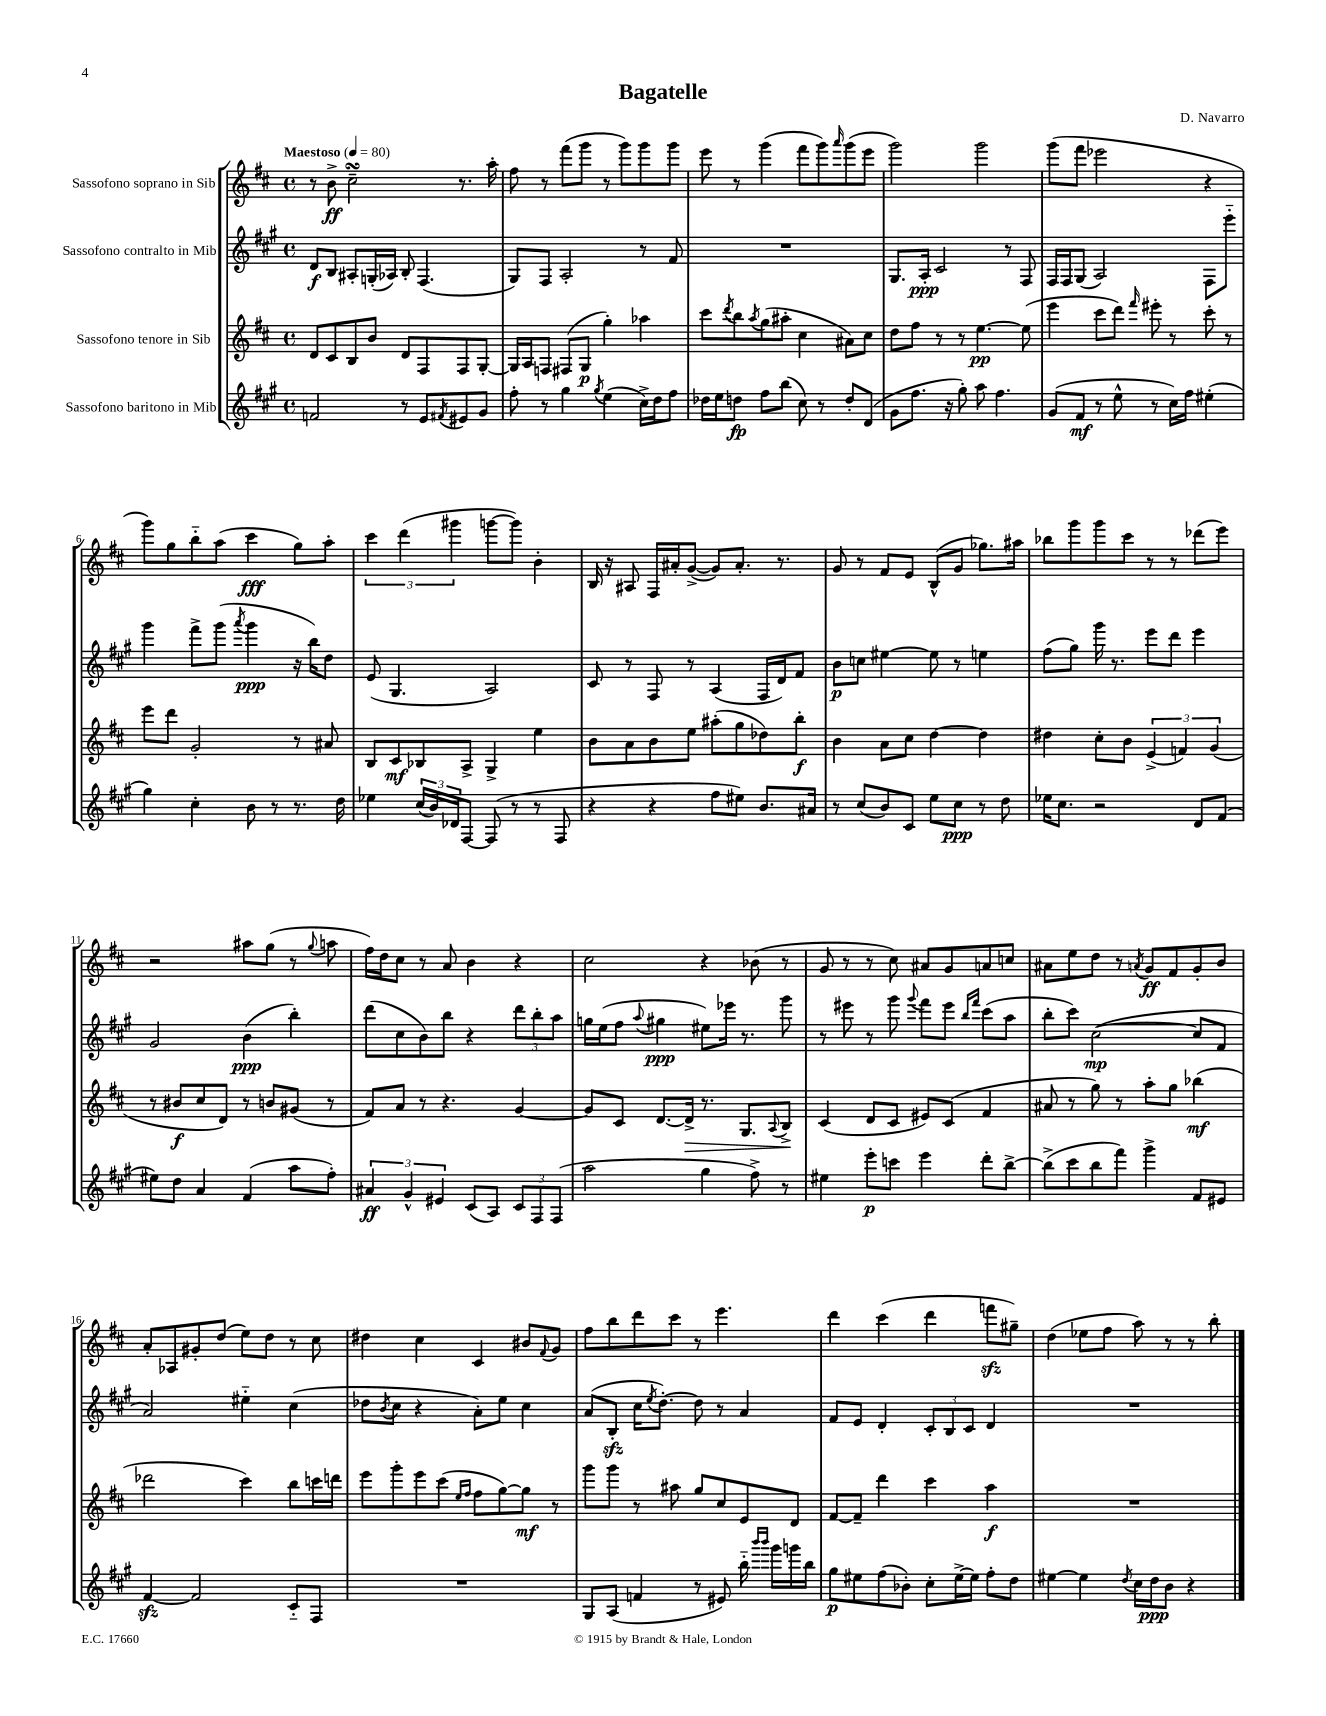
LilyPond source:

\header { title = "Bagatelle" composer = "D. Navarro" }
<<
\new StaffGroup <<
\new Staff = "s0" \with { instrumentName = "Sassofono soprano in Sib" } {
    \clef treble \key d \major \defaultTimeSignature \time 4/4 \tempo "Maestoso" 4 = 80
    r8 b'8->\ff cis''2--\turn r8. a''16-. |
    fis''8 r8 fis'''8( g'''8 r8 g'''8) g'''8 g'''8 |
    e'''8 r8 g'''4( fis'''8 g'''8) \grace { a'''16 } g'''8( e'''8 |
    g'''2) g'''2 |
    g'''8( fis'''8 ees'''2 r4 |
    g'''8) g''8 b''8-_ a''8( cis'''4\fff g''8) a''8-. |
    \tuplet 3/2 { cis'''4 d'''4( gis'''4 } g'''8~ g'''8) b'4-. |
    b16 r16 ais8 fis16 ais'16-. g'8~->( g'8) ais'8.-. r8. |
    g'8 r8 fis'8 e'8 b8-^( g'8 ges''8.) ais''16 |
    bes''8 g'''8 g'''8 cis'''8 r8 r8 des'''8( e'''8) |
    r2 ais''8 g''8( r8 \appoggiatura { g''8 } a''8 |
    fis''16) d''16 cis''8 r8 a'8 b'4 r4 |
    cis''2 r4 bes'8( r8 |
    g'8 r8 r8 cis''8) ais'8 g'8 a'8 c''8 |
    ais'8 e''8 d''8 r8 \acciaccatura { a'8 } g'8\ff fis'8 g'8-. b'8 |
    a'8-. aes8 gis'8-. d''8( e''8) d''8 r8 cis''8 |
    dis''4 cis''4 cis'4 bis'8 \appoggiatura { fis'8 } g'8 |
    fis''8 b''8 d'''8 cis'''8 r8 e'''4. |
    d'''4 cis'''4( d'''4 f'''8\sfz gis''8--) |
    d''4( ees''8 fis''8 a''8) r8 r8 b''8-. \bar "|." |
}
\new Staff = "s1" \with { instrumentName = "Sassofono contralto in Mib" } {
    \clef treble \key a \major \defaultTimeSignature \time 4/4
    d'8\f b8 ais8-. g16-.( aes16) b8-. fis4.( |
    gis8) fis8 a2-. r8 fis'8 |
    R1 |
    gis8. a16-.\ppp cis'2 r8 fis8 |
    fis16 fis16 gis8( a2) fis8 e'''8-_ |
    gis'''4 fis'''8-> gis'''8( \acciaccatura { a'''8 } gis'''4\ppp r16 b''16) d''8 |
    e'8( gis4. a2) |
    cis'8 r8 fis8 r8 a4( fis16 d'16) fis'8 |
    b'8\p c''8 eis''4~ eis''8 r8 e''4 |
    fis''8( gis''8) gis'''16 r8. e'''8 d'''8 e'''4 |
    gis'2 b'4\ppp( b''4-.) |
    d'''8( cis''8 b'8) b''8 r4 \tuplet 3/2 { d'''8 b''8-. a''8 } |
    g''16 e''16( fis''8 \appoggiatura { a''8 } gis''4\ppp eis''8) ees'''16 r8. gis'''8 |
    r8 eis'''8 r8 gis'''8 \appoggiatura { gis'''8 } fis'''8 eis'''8 \grace { b''16 fis'''16 } cis'''8( a''8 |
    b''8-. cis'''8) cis''2~\mp( cis''8 fis'8 |
    a'2) eis''4-_ cis''4( |
    des''8 \acciaccatura { b'8 } cis''8 r4 a'8-.) e''8 cis''4 |
    a'8( b8-.\sfz cis''16 \acciaccatura { e''8 } d''8.~-.) d''8 r8 a'4 |
    fis'8 e'8 d'4-. \tuplet 3/2 { cis'8-. b8 cis'8 } d'4 |
    R1 \bar "|." |
}
\new Staff = "s2" \with { instrumentName = "Sassofono tenore in Sib" } {
    \clef treble \key d \major \defaultTimeSignature \time 4/4
    d'8 cis'8 b8 b'8 d'8 fis8 fis8 g8~-. |
    g16 a16 f8 fis8( g8\p g''4-.) aes''4 |
    cis'''8 \acciaccatura { d'''8 } b''8 \acciaccatura { a''8 } g''8( ais''8-. cis''4 ais'8) cis''8 |
    d''8 fis''8 r8 r8 e''4.~\pp e''8( |
    e'''4 cis'''8 d'''8) \grace { fis'''16 } eis'''8-. r8 cis'''8-. r8 |
    e'''8 d'''8 g'2-. r8 ais'8 |
    b8 cis'8\mf bes8 a8-> g4-> e''4 |
    b'8 a'8 b'8 e''8 ais''8-.( g''8 des''8) b''8-.\f |
    b'4 a'8 cis''8 d''4~ d''4 |
    dis''4 cis''8-. b'8 \tuplet 3/2 { e'4->( f'4) g'4( } |
    r8 bis'8\f cis''8 d'8) r8 b'8 gis'8( r8 |
    fis'8) a'8 r8 r4. g'4~ |
    g'8 cis'8 d'8.~ d'16->\> r8. g8. \appoggiatura { a8 } b8->\! |
    cis'4( d'8 cis'8 eis'8) cis'8( fis'4 |
    ais'8 r8 g''8) r8 a''8-. g''8 bes''4\mf( |
    des'''2 cis'''4) b''8 c'''16 d'''16 |
    e'''8 g'''8-. e'''8 cis'''8( \grace { e''16 fis''16 } fis''8 g''8~) g''8\mf r8 |
    g'''8 g'''8 r8 ais''8 g''8 cis''8 e'8 d'8 |
    fis'8~ fis'8-- d'''4 cis'''4 a''4\f |
    R1 \bar "|." |
}
\new Staff = "s3" \with { instrumentName = "Sassofono baritono in Mib" } {
    \clef treble \key a \major \defaultTimeSignature \time 4/4
    f'2 r8 e'8 \acciaccatura { fis'8 } eis'8 gis'8 |
    fis''8-. r8 gis''4 \acciaccatura { gis''8 } e''4( cis''16->) d''16 fis''8 |
    des''16 e''16 d''8\fp fis''8 b''8( cis''8) r8 d''8-. d'8( |
    gis'8 fis''8. r16 gis''8-.) a''8 fis''4. |
    gis'8( fis'8\mf r8 e''8-^ r8 cis''16) fis''16 eis''4-.( |
    gis''4) cis''4-. b'8 r8 r8. d''16 |
    ees''4 \tuplet 3/2 { cis''16( b'16) des'16 } fis8~ fis8( r8 r8 fis8 |
    r4 r4 fis''8 eis''8) b'8. ais'16 |
    r8 cis''8( b'8) cis'8 e''8 cis''8\ppp r8 d''8 |
    ees''16 cis''8. r2 d'8 fis'8( |
    eis''8) d''8 a'4 fis'4( a''8 fis''8-.) |
    \tuplet 3/2 { ais'4\ff gis'4-^ eis'4 } cis'8( a8) \tuplet 3/2 { cis'8 fis8 fis8( } |
    a''2 gis''4 fis''8->) r8 |
    eis''4 e'''8-.\p c'''8 e'''4 d'''8-. b''8~-> |
    b''8->( cis'''8 b''8 fis'''8) gis'''4-> fis'8 eis'8 |
    fis'4~\sfz fis'2 cis'8-_ fis8 |
    R1 |
    gis8 a8( f'4 r8 eis'8) b''16-_ \grace { b'''16 b'''16 } gis'''16 g'''16 b''16 |
    gis''8\p eis''8 fis''8( bes'8-.) cis''8-. eis''16~-> eis''16 fis''8-. d''8 |
    eis''4~ eis''4 \acciaccatura { d''8 } cis''16 d''16\ppp b'8 r4 \bar "|." |
}
>>
>>
